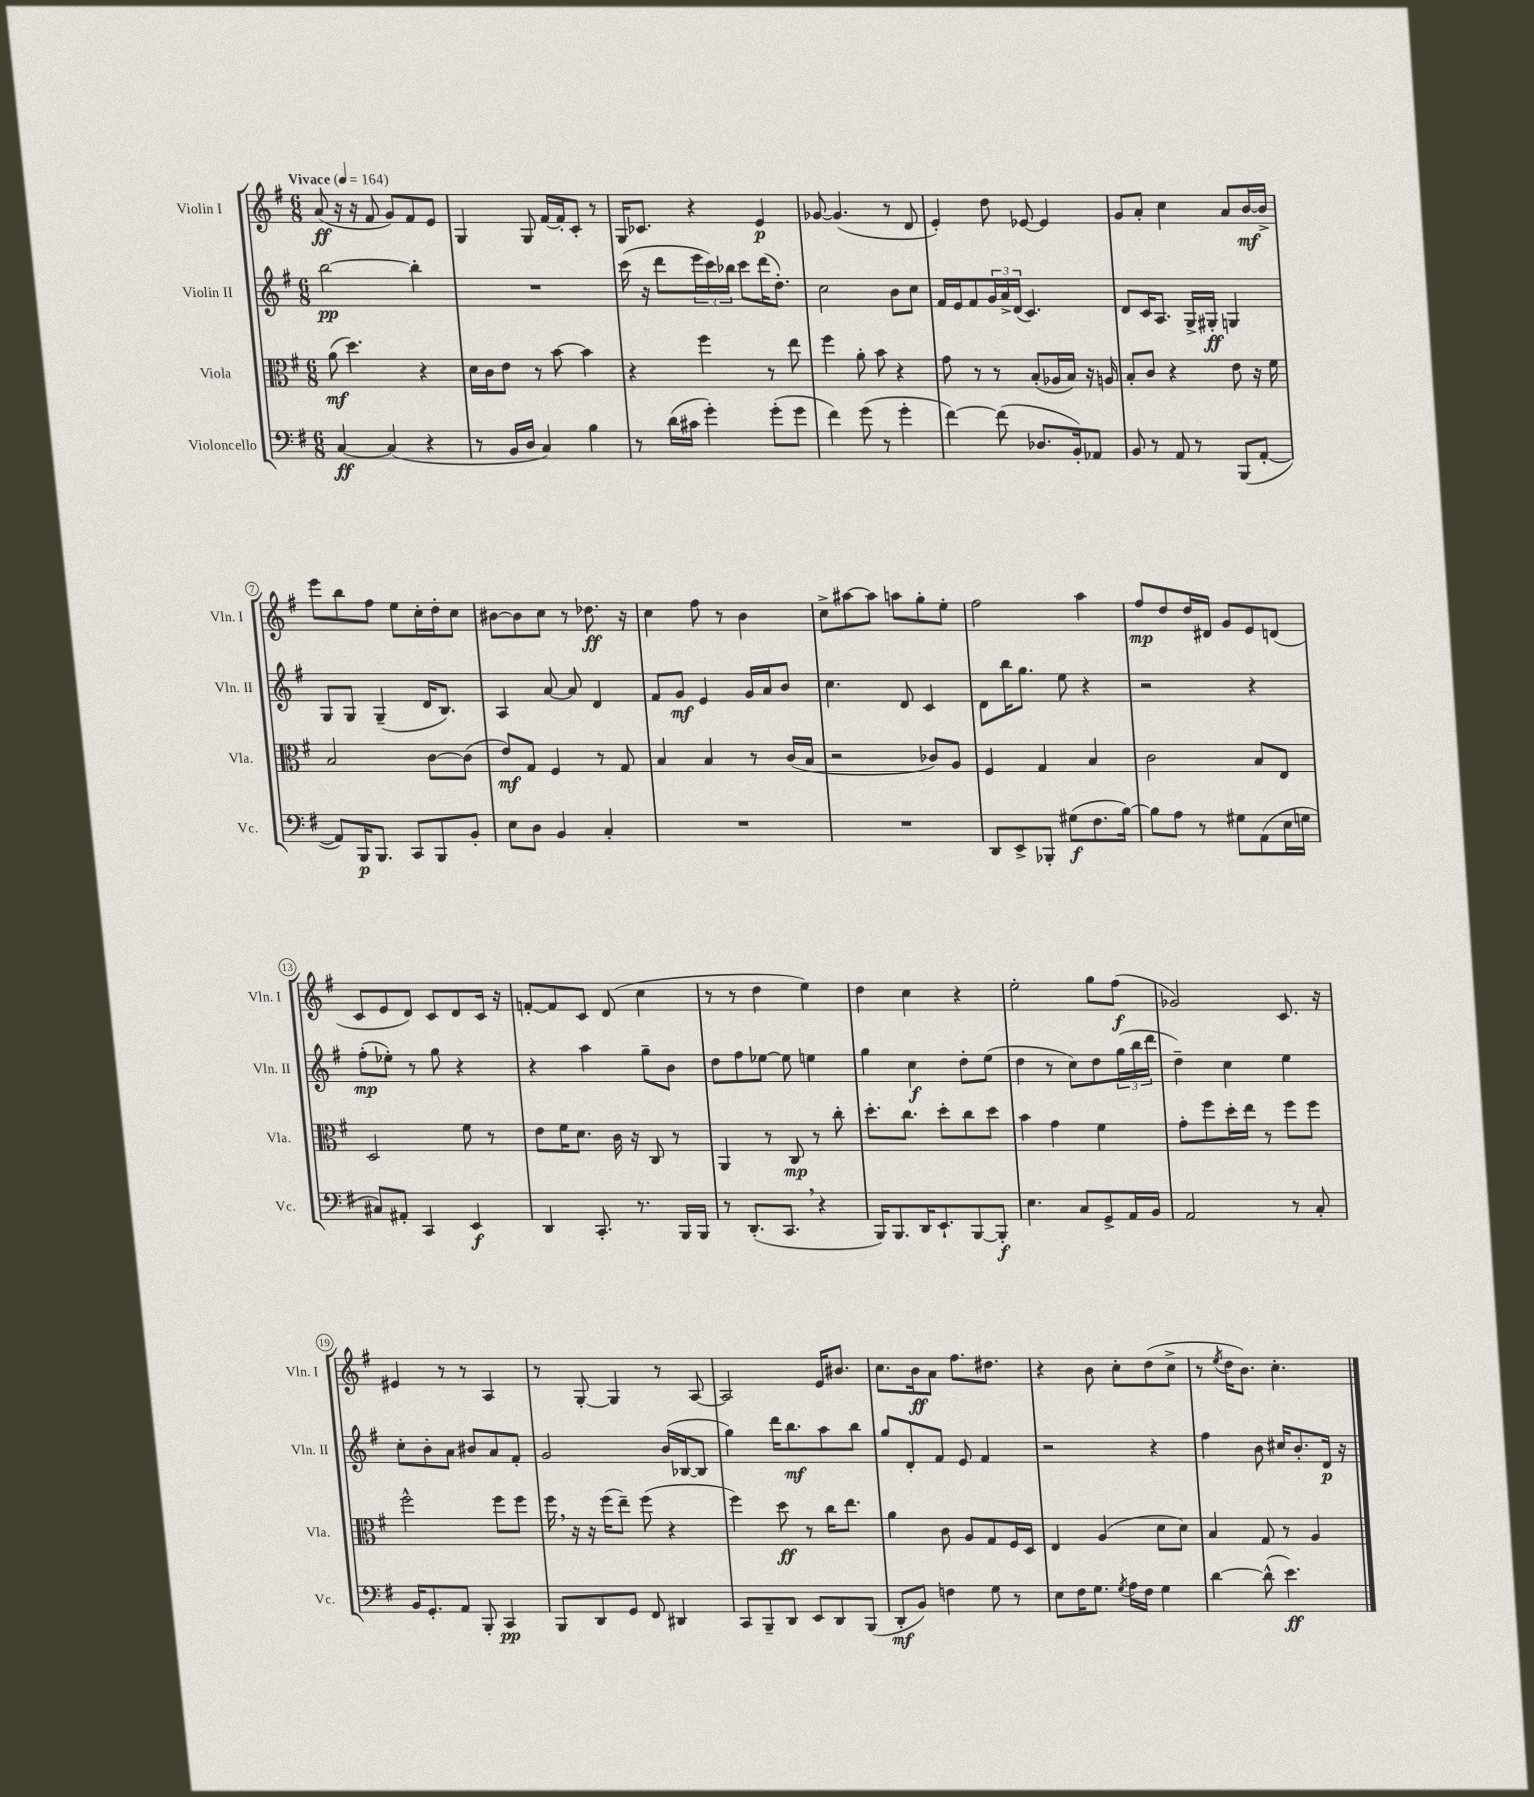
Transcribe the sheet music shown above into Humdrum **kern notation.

**kern	**kern	**kern	**kern
*staff4	*staff3	*staff2	*staff1
*clefF4	*clefC3	*clefG2	*clefG2
*k[f#]	*k[f#]	*k[f#]	*k[f#]
*M6/8	*M6/8	*M6/8	*M6/8
*MM164	*MM164	*MM164	*MM164
[4C/	(8a\	[2bb\	(8a/
.	4.dd\)	.	16r
.	.	.	16r
(4C/]	.	.	8f#/
.	.	.	8g/L)
4r	4r	4bb'\]	8f#/
.	.	.	8e/J
=	=	=	=
8r	16d\LL	2.r	4G/
.	16c\J	.	.
16BB/LL	8e\J	.	.
16D/JJ	.	.	.
4C/)	8r	.	8G/
.	[8b\	.	[16f#/LL
.	.	.	16f#'/]J
4B\	4b\]	.	8c'/J
.	.	.	8r
=	=	=	=
8r	4r	(16ccc\	16G/LK
.	.	16r	8.c-/J
(16d\LL	.	8ddd\L	.
16c#\JJ	.	.	.
4g'\)	4ff#\	24eee\L	4r
.	.	24ccc\)	.
.	.	24bb-\JJ	.
.	.	8ccc\L	.
(8g'\L	8r	(16ddd\K	4e/
.	.	8.dd'\J)	.
8g\J	8ee\	.	.
=	=	=	=
4f#\)	4ff#\	2cc\	[8g-/
.	.	.	(4.g-/]
(8g\	8a'\	.	.
8r	8b\	.	.
4g'\	4r	8b\L	8r
.	.	8cc\J	8d/
=	=	=	=
[4f#\)	8g\	16f#/LL	4e'/)
.	.	16e/J	.
.	8r	8f#/	.
(8f#\]	8r	24g/L	8dd\
.	.	24a^/	.
.	.	(24d/JJ	.
8.D-/L	(8B'/L	4.c/)	[8e-/
.	16A-/L	.	4e-/]
16BB'/k)	16B/JJ)	.	.
8AA-/J	16r	.	.
.	16A/	.	.
=	=	=	=
8BB/	8B'/L	8d/L	8g/L
8r	8c/J	16c/K	8a'/J
.	.	8.A/J	.
8AA/	4r	.	4cc\
8r	.	16G^/LL	.
.	.	16G#'/JJ	.
(8BBB/L	8e\	4G/	8a/L
[8AA'/J	16r	.	[16b/L
.	16f#\	.	16b^/]JJ
=	=	=	=
8AA/]L)	2B/	8G/L	8eee\L
16BBB/K	.	8G/J	8bb\
8.BBB/J	.	.	.
.	.	(4G~/	8ff#\J
8CC/L	.	.	8ee\L
8BBB/	[8c\L	16d/LK	16cc'\L
.	.	8.B/J)	16dd'\J
8BB'/J	(8c\]J	.	8cc\J
=	=	=	=
8E\L	8e/L)	4A/	[8b#\L
8D\J	8G/J	.	8b#\]
4BB/	4F#/	[8a/	8cc\J
.	.	8a/]	8r
4C'/	8r	4d/	8.dd-\
.	8G/	.	.
.	.	.	16r
=	=	=	=
2.r	4B/	8f#/L	4cc\
.	.	8g/J	.
.	4B/	4e/	8ff#\
.	.	.	8r
.	8r	16g/LL	4b\
.	.	16a/J	.
.	(16c/LL	8b/J	.
.	16B/JJ	.	.
=	=	=	=
2.r	2r	4.cc\	8cc^\L
.	.	.	[8aa#\
.	.	.	8aa#\]J
.	.	8d/	8aa\L
.	8c-/L)	4c/	8gg'\
.	8A/J	.	8ee'\J
=	=	=	=
8DD/L	4F#/	8d\L	2ff#\
8EE^/	.	16bb\K	.
.	.	8.gg\J	.
8BBB-'/J	4G/	.	.
(8G#\L	.	8ee\	.
8.F#\	4B/	4r	4aa\
[16B\Jk)	.	.	.
=	=	=	=
8B\]L	2c\	2r	8ff#/L
8A\J	.	.	8dd/
8r	.	.	16dd/L
.	.	.	16d#/JJ
8G#\L	.	.	8g/L
(8AA\	8B/L	4r	8e/
16E\L	8E/J	.	(8d/J
16G\JJ	.	.	.
=	=	=	=
8C#/L)	2D/	(8ff#'\L	8c/L
8AA#'/J	.	8ee-'\J)	8e/
4CC/	.	8r	8d/J)
.	.	8gg\	8c/L
4EE/	8f#\	4r	8d/
.	8r	.	16c/Jk
.	.	.	16r
=	=	=	=
4DD/	8e\L	4r	[8f'/L
.	16f#\K	.	8f/]
.	8.d\J	.	.
8.CC'/	.	4aa\	8c/J
.	16c\	.	(8d/
8.r	16r	.	.
.	8C/	8gg~\L	4cc\
16BBB/LL	8r	8b\J	.
16BBB/JJ	.	.	.
=	=	=	=
8r	4AA/	8dd\L	8r
(8.DD'/L	.	8ff#\	8r
.	8r	[8ee-\J	4dd\
8.CC/J	.	.	.
.	8C/	8ee-\]	.
4r	8r	4ee\	4ee\)
.	8cc'\	.	.
=	=	=	=
16BBB/LK)	8.dd'\L	4gg\	4dd\
8.BBB/	.	.	.
.	8.cc\J	.	.
16DD/K	.	4cc\	4cc\
8.EE`/	.	.	.
.	8dd'\L	.	.
[8BBB/	8cc\	8dd'\L	4r
8BBB'/]J	8dd\J	(8ee\J	.
=	=	=	=
4.E\	4b\	4dd\	2ee'\
.	4g\	8r	.
8C/L	.	8cc\L)	.
8GG^/	4f#\	8dd\	8gg\L
16AA/L	.	(24gg\L	(8ff#\J
.	.	24bb\	.
16BB/JJ	.	.	.
.	.	24ddd\JJ	.
=	=	=	=
2AA/	8g'\L	4dd~\)	2g-/)
.	8ff#\	.	.
.	16dd'\L	4cc\	.
.	16ee\JJ	.	.
.	8r	.	.
8r	8ff#\L	4ee\	8.c/
8C'/	8ff#\J	.	.
.	.	.	16r
=	=	=	=
16BB/LK	2ff#^^\	8cc'\L	4e#/
8.GG'/	.	.	.
.	.	8b'\	.
8AA/J	.	8a\J	8r
8BBB'/	.	8b#/L	8r
4CC/	8ff#\L	8a/	4A/
.	8ff#\J	8f#'/J	.
=	=	=	=
8BBB/L	16ff#\	2g/	8r
.	16r	.	.
8DD/	16r	.	[8G'/
.	(16ff#\LK	.	.
8GG/J	8ee~\J)	.	4G/]
8FF#/	(8ff#\	.	.
4DD#/	4r	(16b/LL	8r
.	.	[16B-/J	.
.	.	8B-/]J	[8A/
=	=	=	=
8CC/L	4ff#\)	4gg\)	2A/]
8BBB~/	.	.	.
8DD/J	8dd\	16ddd\LK	.
.	.	8.bb\	.
8EE/L	8r	.	.
8DD/	16cc\LK	8aa\	16e/LK
.	8.ee\J	.	8.b#/J
(8BBB/J	.	8bb\J	.
=	=	=	=
8DD'/L	4a\	8gg/L	8.cc\L
8BB/J)	.	8d'/	.
.	.	.	16b\k
4F\	8c\	8f#/J	8a\J
.	8A/L	8e/	8.ff#\L
8G\	8G/	4f#/	.
.	.	.	8.dd#\J
8r	16F#/L	.	.
.	16D/JJ	.	.
=	=	=	=
8E\L	4E/	2r	4r
16F#\K	.	.	.
8.G\J	.	.	.
.	(4A/	.	8b\
8qG/	.	.	.
16A\LL	.	.	8cc'\L
16F#\JJ	.	.	.
4G\	8d\L	4r	(8dd\
.	8d\J)	.	8cc^\J
=	=	=	=
[4d\	4B/	4ff#\	8r
.	.	.	8qee/
.	.	.	16dd\LK
.	.	.	8.b\J)
(8d^^\]	8G/	8b\	.
4.e\)	8r	16cc#/LK	4.cc'\
.	.	8.b'/	.
.	4A/	.	.
.	.	16d/Jk	.
.	.	16r	.
==	==	==	==
*-	*-	*-	*-
